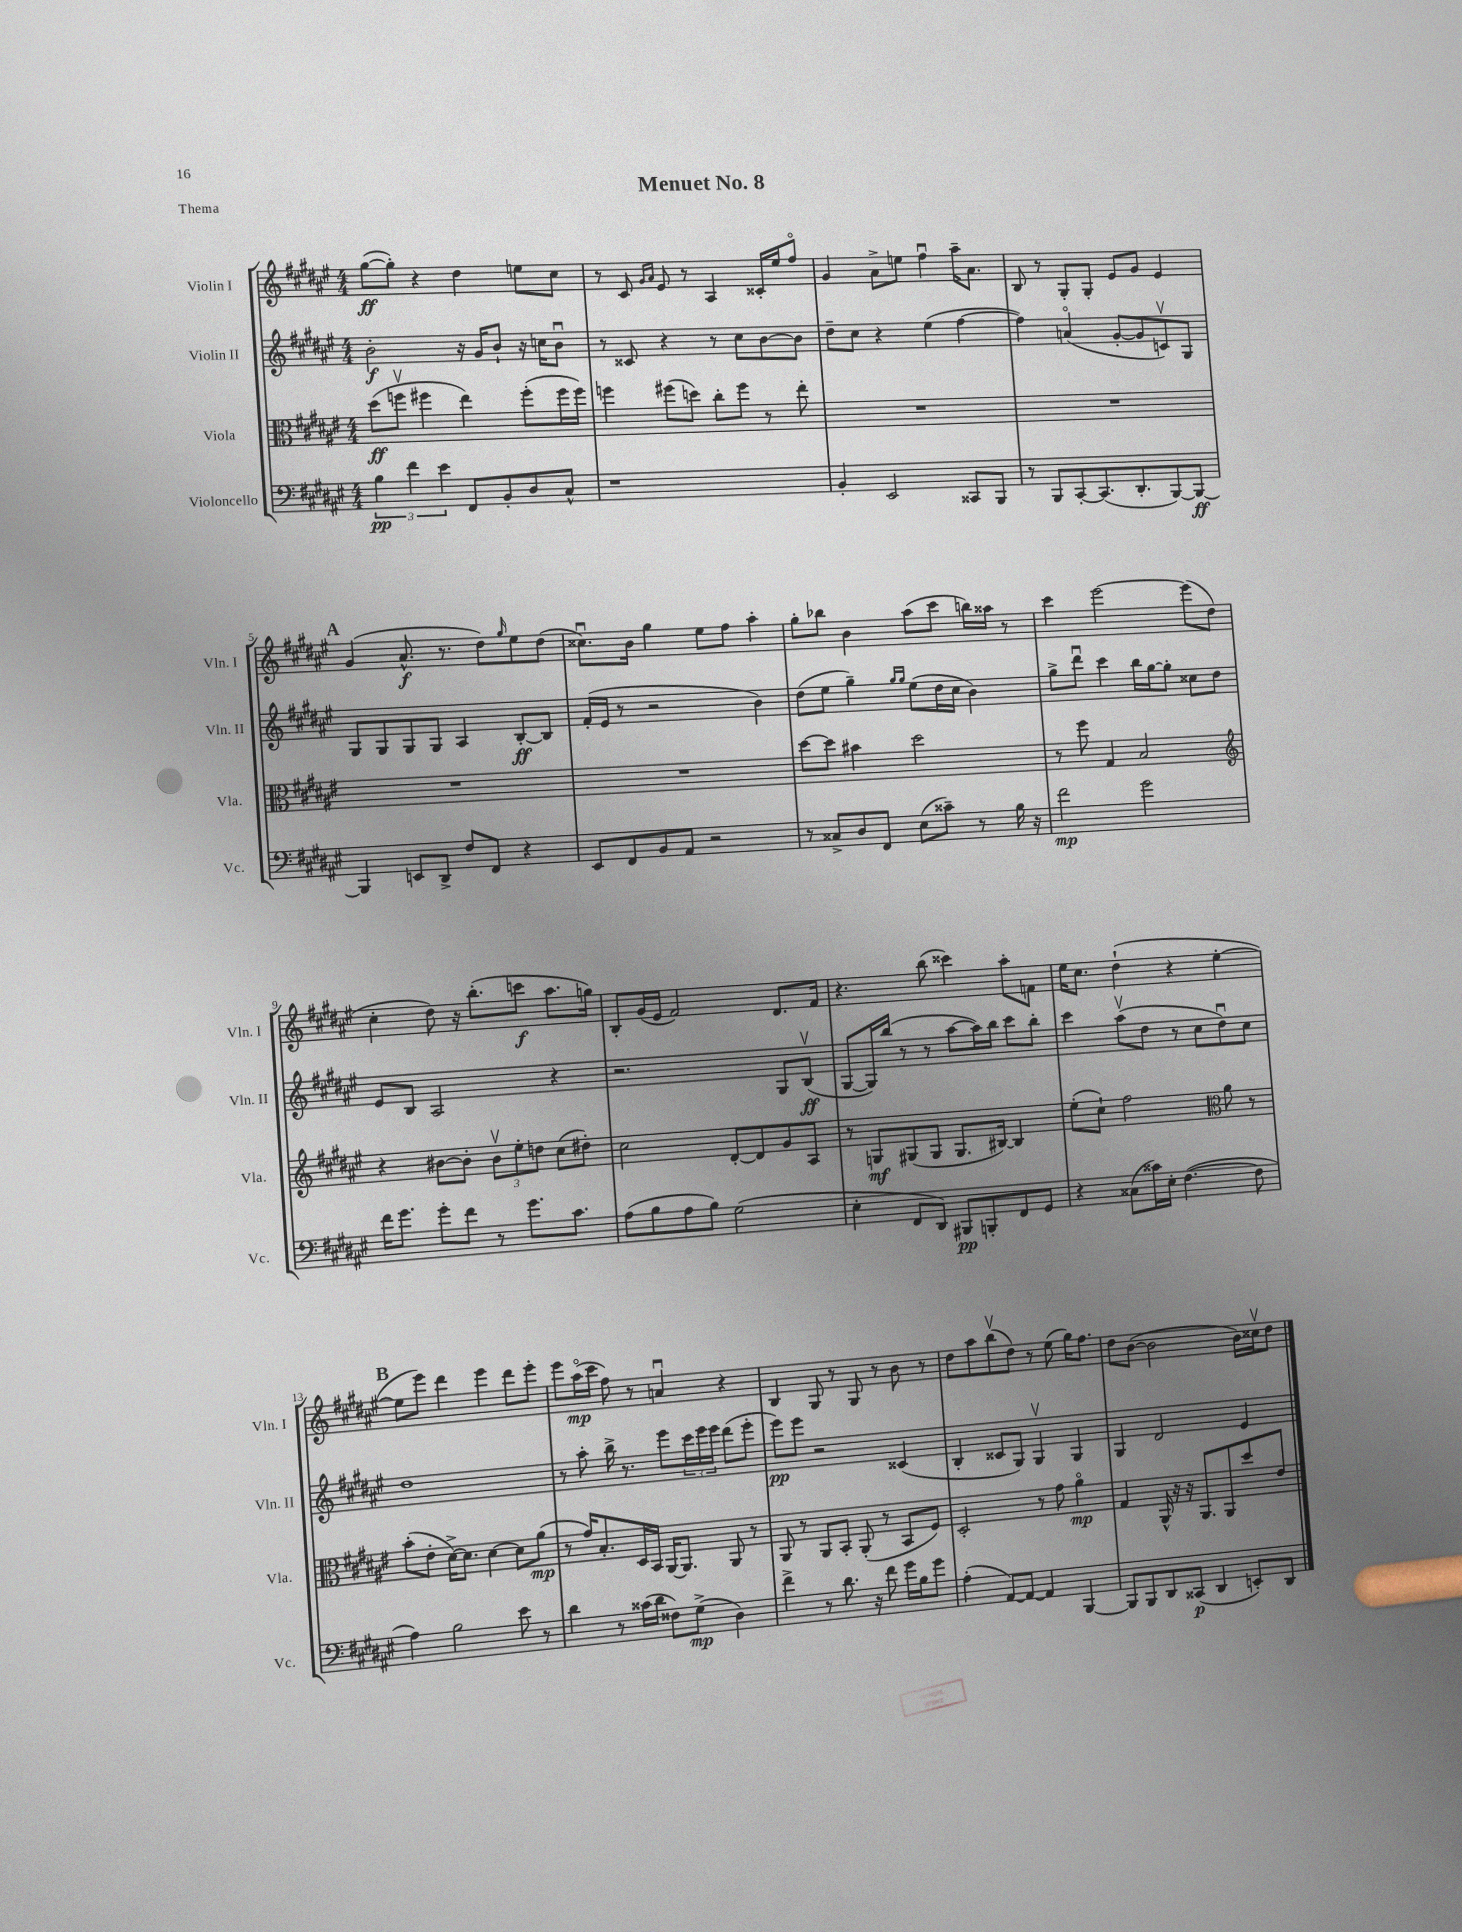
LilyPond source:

\header { title = "Menuet No. 8" piece = "Thema" }
<<
\new StaffGroup <<
\new Staff = "s0" \with { instrumentName = "Violin I" shortInstrumentName = "Vln. I" } {
    \clef treble \key fis \major \numericTimeSignature \time 4/4
    gis''8~\ff( gis''8-.) r4 dis''4 e''8 cis''8 |
    r8 cis'8 \grace { gis'16 ais'16 } eis'8 r8 ais4 cisis'16-. eis''16 fis''8\flageolet |
    gis'4 ais'8-> e''8 fis''4\downbow ais''16-- ais'8. |
    b8 r8 gis8-. gis8-. eis'8 gis'8 eis'4 |
    \mark \markup { \bold "A" } gis'4( ais'8.-^\f r8. dis''8) \grace { gis''16 } eis''8 dis''8( |
    cisis''8.\downbow) b'16 gis''4 eis''8 fis''8 ais''4-. |
    gis''8-. bes''8 b'4 ais''8( cis'''8 b''16) aisis''16 r8 |
    cis'''4 eis'''2~ eis'''8( dis''8 |
    cis''4-. dis''8) r16 b''8.-.( c'''8\f ais''8. g''16) |
    b8-. gis'16( eis'16 fis'2) dis'8. fis'16 |
    r4. b''8( cisis'''4) ais''8-. f'8 |
    eis''16 cis''8. dis''4-!( r4 eis''4~-. |
    \mark \markup { \bold "B" } eis''8 eis'''8) dis'''4 eis'''4 dis'''8 eis'''8-. |
    eis'''8 ais''16\flageolet\mp( cis'''16 fis''8) r8 a'4\downbow r4 |
    b4 gis8 r8 gis8 r8 b'8 r8 |
    dis''8 ais''8 b''8\upbow( dis''8) r8 eis''8( gis''16) fis''8. |
    dis''8 b'8~( b'2 b'16) cisis''16\upbow dis''8 \bar "|." |
}
\new Staff = "s1" \with { instrumentName = "Violin II" shortInstrumentName = "Vln. II" } {
    \clef treble \key fis \major \numericTimeSignature \time 4/4
    b'2-.\f r16 gis'16 b'8-! r16 c''16 b'8\downbow |
    r8 cisis'8 r4 r8 cis''8 b'8~ b'8 |
    dis''8-- cis''8 r4 eis''4( fis''4~ |
    fis''4) a'4\flageolet( gis'8~-. gis'8 c'8\upbow) gis8 |
    \mark \markup { \bold "A" } gis8 gis8 gis8 gis8 ais4 b8~-.\ff b8 |
    fis'16-.( eis'16 r8 r2 b'4) |
    dis''8( eis''8 gis''4--) \grace { gis''16 gis''16 } eis''8( dis''16 cis''16 b'4) |
    gis''8-> dis'''8\downbow cis'''4 b''16 gis''16~ gis''8-. cisis''8 dis''8 |
    eis'8 b8 ais2 r4 |
    r2. gis8 b8\upbow\ff( |
    gis8~ gis16) b''16( r8 r8 ais''8~ ais''16) b''16 cis'''8 b''8-. |
    cis'''4 ais''8\upbow( dis''8 r8 cis''8 dis''8\downbow) cis''8 |
    \mark \markup { \bold "B" } dis''1 |
    r8 ais''8-. b''16-> r8. eis'''8 \tuplet 3/2 { cis'''16 eis'''16 eis'''16 } dis'''8( eis'''8-. |
    eis'''8\pp) eis'''8 r2 cisis'4( |
    b4-. cisis'8 gis8) gis4\upbow gis4 |
    gis4 dis'2 eis'4 \bar "|." |
}
\new Staff = "s2" \with { instrumentName = "Viola" shortInstrumentName = "Vla." } {
    \clef alto \key fis \major \numericTimeSignature \time 4/4
    dis''8\ff( f''8\upbow fis''4 eis''4) fis''8-.( fis''16 fis''16) |
    f''4 fis''8( d''8) cis''8-. fis''8 r8 eis''8-. |
    R1 |
    R1 |
    \mark \markup { \bold "A" } R1 |
    R1 |
    dis''8~ dis''8 bis'4 dis''2 |
    r8 fis''8 gis4 b2 |
    \clef treble r4 bis'8~ bis'8-. \tuplet 3/2 { bis'8\upbow eis''8-. d''8 } cis''8( dis''8-.) |
    cis''2 dis'8~-. dis'8 gis'8 ais8 |
    r8 g8\mf gis8( gis8 gis8. bis16~) bis4 |
    eis''8-.( cis''8-!) fis''2 \clef alto ais'8 r8 |
    \mark \markup { \bold "B" } b'8-.( eis'8-. dis'16~->) dis'8. dis'4~ dis'8 ais'8\mp( |
    r8 gis'16) b8.-. dis16 b,16 ais,16~ ais,8. ais,8 r8 |
    ais,8 r8 ais,8 b,8-. ais,8-.( r8 b,8 fis8) |
    dis2-. r8 gis'8 ais'4\flageolet\mp |
    gis4 ais,16-^ r16 r16 ais,8. ais,8 dis''8 eis'8 \bar "|." |
}
\new Staff = "s3" \with { instrumentName = "Violoncello" shortInstrumentName = "Vc." } {
    \clef bass \key fis \major \numericTimeSignature \time 4/4
    \tuplet 3/2 { b4\pp fis'4 eis'4 } fis,8 b,8-. dis8 cis8-^ |
    r1 |
    b,4-. eis,2 cisis,8 b,,8 |
    r8 b,,8 cis,8~-. cis,8.( dis,8.-. b,,8~) b,,8~\ff |
    \mark \markup { \bold "A" } b,,4 e,8 dis,8-> fis8 fis,8 r4 |
    eis,8 fis,8 b,8 ais,8 r2 |
    r8 cisis8-> dis8 fis,8 eis8( cisis'8--) r8 b16 r16 |
    fis'2\mp gis'2 |
    fis'16 gis'8. gis'8-. fis'8 r8 gis'8. cis'8. |
    ais8( b8 ais8 b8) gis2( |
    eis4-. fis,8 dis,8) bis,,8\pp b,,8-. fis,8 gis,8 |
    r4 cisis8( cisis'16) eis16-. fis4.~( fis8 |
    \mark \markup { \bold "B" } ais4) b2 eis'8 r8 |
    dis'4 r8 cisis'16( dis'16 fisis8) gis8->\mp( dis4) |
    fis'4-> r8 dis'8. r16 fis'8 gis'16 b16 gis'8 |
    ais4-.( ais,8~) ais,8~ ais,4 b,,4~ |
    b,,8 b,,8 dis,8 cisis,8\p( dis,4 e,8-.) dis,8 \bar "|." |
}
>>
>>
